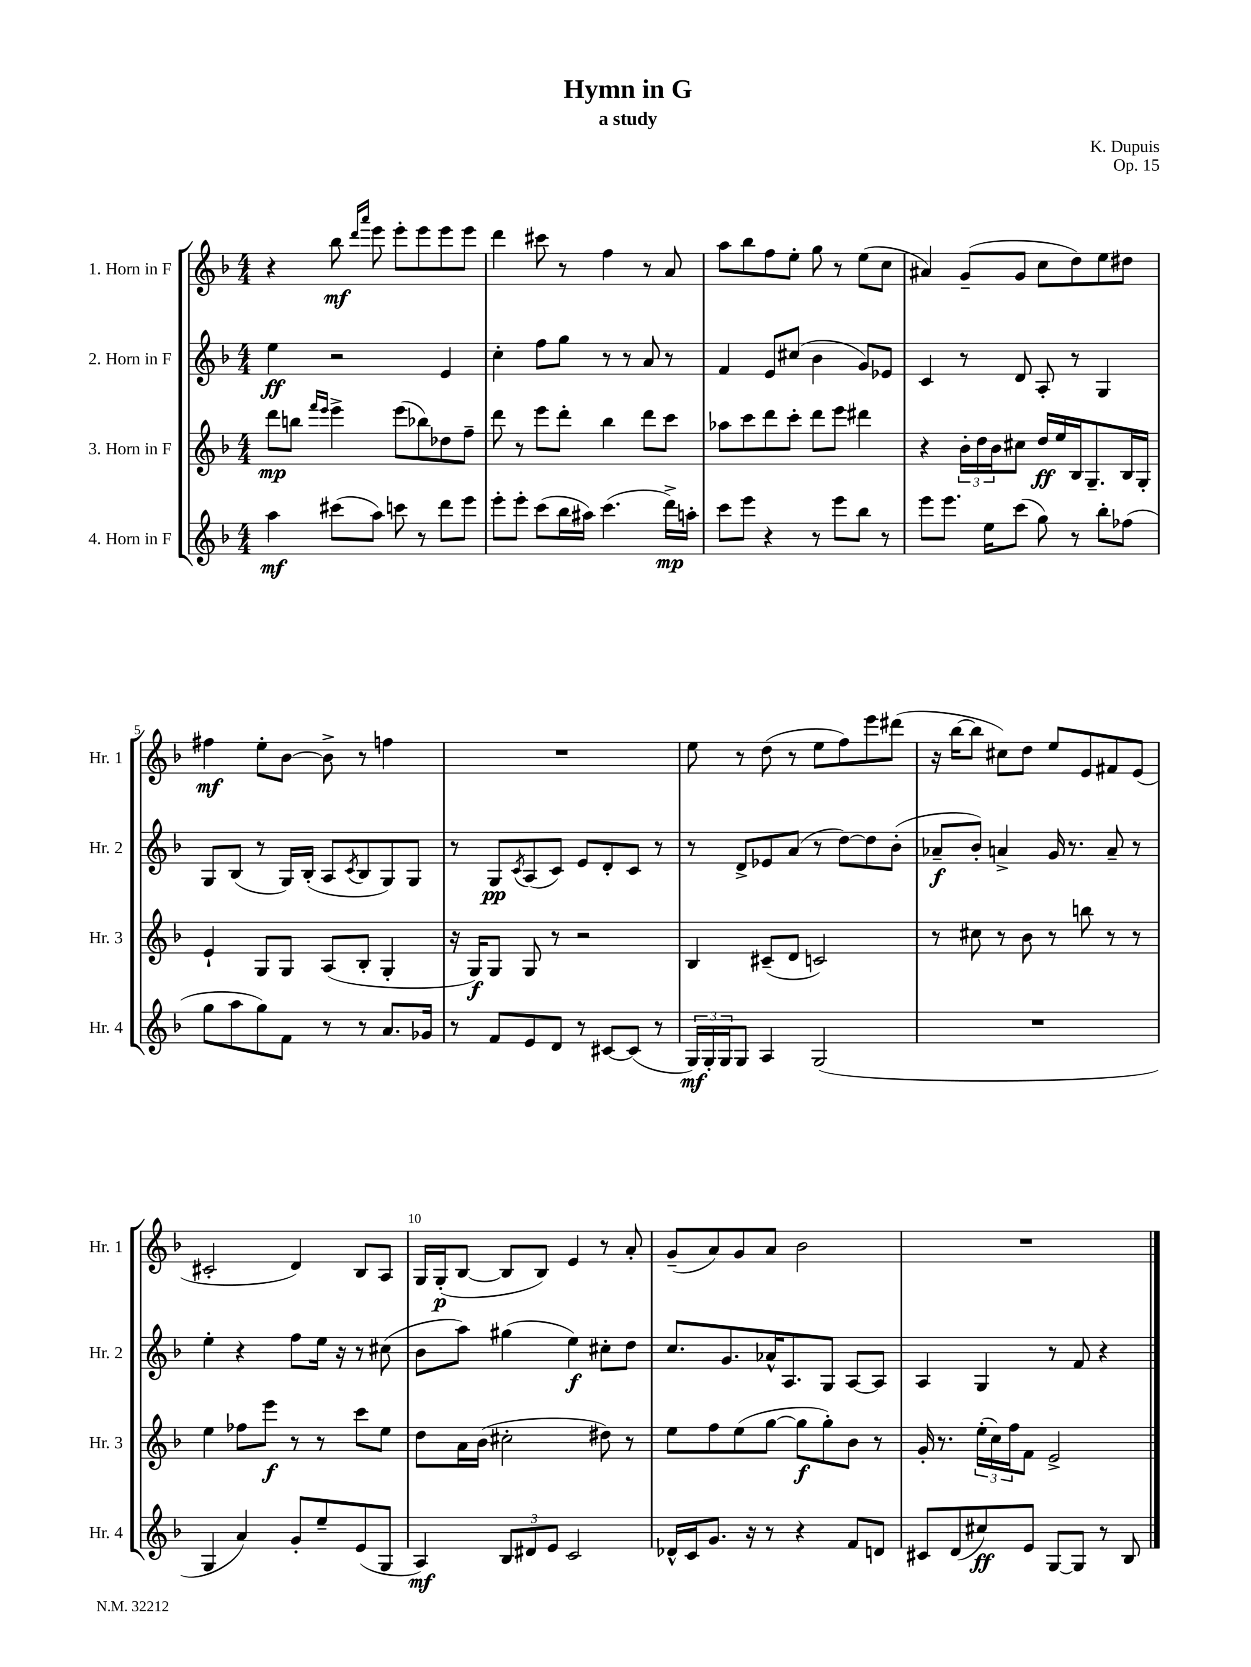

**kern	**dynam	**kern	**dynam	**kern	**dynam	**kern	**dynam
*part4	*part4	*part3	*part3	*part2	*part2	*part1	*part1
*staff4	*staff4	*staff3	*staff3	*staff2	*staff2	*staff1	*staff1
*I"4. Horn in F	*	*I"3. Horn in F	*	*I"2. Horn in F	*	*I"1. Horn in F	*
*I'Hr. 4	*	*I'Hr. 3	*	*I'Hr. 2	*	*I'Hr. 1	*
*clefG2	*	*clefG2	*	*clefG2	*	*clefG2	*
*k[b-]	*	*k[b-]	*	*k[b-]	*	*k[b-]	*
*M4/4	*	*M4/4	*	*M4/4	*	*M4/4	*
=1	=1	=1	=1	=1	=1	=1	=1
4aa\	mf	8ddd\L	mp	4ee\	ff	4r	.
.	.	8bbn\J	.	.	.	.	.
.	.	16qqfff/LL	.	.	.	.	.
.	.	16qqeee/JJ	.	.	.	.	.
(8ccc#X\L	.	4eee^\	.	2r	.	8bb-\	mf
.	.	.	.	.	.	16qqddd/LL	.
.	.	.	.	.	.	16qqaaa/JJ	.
8aa\J)	.	.	.	.	.	8eee\	.
8cccn\	.	(8eee\L	.	.	.	8eee'\L	.
8r	.	8bb-X\)	.	.	.	8eee\	.
8ddd\L	.	8dd-X\	.	4e/	.	8eee\	.
8eee\J	.	8ff~\J	.	.	.	8eee\J	.
=2	=2	=2	=2	=2	=2	=2	=2
8eee'\L	.	8ddd\	.	4cc'\	.	4ddd\	.
8eee'\J	.	8r	.	.	.	.	.
(8ccc\L	.	8eee\L	.	8ff\L	.	8ccc#X\	.
16bb-\L	.	8ddd'\J	.	8gg\J	.	8r	.
16aa#X\JJ)	.	.	.	.	.	.	.
(4.ccc\	.	4bb-\	.	8r	.	4ff\	.
.	.	.	.	8r	.	.	.
.	.	8ddd\L	.	8a/	.	8r	.
16ddd^\LL)	mp	8ccc\J	.	8r	.	8a/	.
16aan'\JJ	.	.	.	.	.	.	.
=3	=3	=3	=3	=3	=3	=3	=3
8ccc\L	.	8aa-X\L	.	4f/	.	8aa\L	.
8eee\J	.	8ccc\	.	.	.	8bb-\	.
4r	.	8ddd\	.	8e/L	.	8ff\	.
.	.	8ccc'\J	.	(8cc#X/J	.	8ee'\J	.
8r	.	8ddd\L	.	4b-\	.	8gg\	.
8eee\L	.	8eee\J	.	.	.	8r	.
8bb-\J	.	4ddd#X\	.	8g/L)	.	(8ee\L	.
8r	.	.	.	8e-X/J	.	8cc\J	.
=4	=4	=4	=4	=4	=4	=4	=4
8eee\L	.	4r	.	4c/	.	4a#X/)	.
8.eee\J	.	.	.	.	.	.	.
.	.	24b-'\LL	.	8r	.	(8g~/L	.
.	.	24dd\	.	.	.	.	.
16ee\KL	.	.	.	.	.	.	.
.	.	24b-\J	.	.	.	.	.
(8ccc\J	.	8cc#X\J	.	8d/	.	8g/J	.
8gg\)	.	16dd/LL	ff	8A'/	.	8cc\L	.
.	.	16ee/	.	.	.	.	.
8r	.	16B-/J	.	8r	.	8dd\)	.
.	.	8.G~/	.	.	.	.	.
8bb-'\L	.	.	.	4G/	.	8ee\	.
(8ff-X\J	.	16B-/L	.	.	.	8dd#X\J	.
.	.	16G'/JJ	.	.	.	.	.
!!LO:LB:g=z
=5	=5	=5	=5	=5	=5	=5	=5
8gg\L	.	4e`/	.	8G/L	.	4ff#X\	mf
8aa\	.	.	.	(8B-/J	.	.	.
8gg\)	.	8G/L	.	8r	.	8ee'\L	.
8f\J	.	8G/J	.	16G/LL)	.	[8b-\J	.
.	.	.	.	(16B-'/JJ	.	.	.
8r	.	(8A/L	.	8A/L	.	8b-^\]	.
.	.	.	.	8qc/	.	.	.
8r	.	8B-'/J	.	8B-/	.	8r	.
8.a/L	.	4G'/	.	8G/)	.	4ffn\	.
.	.	.	.	8G/J	.	.	.
16g-X/Jk	.	.	.	.	.	.	.
=6	=6	=6	=6	=6	=6	=6	=6
8r	.	16r	.	8r	.	1r	.
.	.	16G/KL)	f	.	.	.	.
8f/L	.	8G/J	.	8G/L	pp	.	.
.	.	.	.	8qc/	.	.	.
8e/	.	8G/	.	(8A/	.	.	.
8d/J	.	8r	.	8c/J)	.	.	.
8r	.	2r	.	8e/L	.	.	.
[8c#X/L	.	.	.	8d'/	.	.	.
(8c#/J]	.	.	.	8c/J	.	.	.
8r	.	.	.	8r	.	.	.
=7	=7	=7	=7	=7	=7	=7	=7
24G/LL)	mf	4B-/	.	8r	.	8ee\	.
24G'/	.	.	.	.	.	.	.
24G/J	.	.	.	.	.	.	.
8G/J	.	.	.	8d^/L	.	8r	.
4A/	.	(8c#X~/L	.	8e-X/	.	(8dd\	.
.	.	8d/J	.	(8a/J	.	8r	.
(2G/	.	2cn/)	.	8r	.	8ee\L	.
.	.	.	.	[8dd\L)	.	8ff\)	.
.	.	.	.	8dd\]	.	8eee\	.
.	.	.	.	(8b-'\J	.	(8ddd#X\J	.
=8	=8	=8	=8	=8	=8	=8	=8
1r	.	8r	.	8a-X~/L	f	16r	.
.	.	.	.	.	.	[16bb-\KL	.
.	.	8cc#X\	.	8b-'/J)	.	8bb-\J]	.
.	.	8r	.	4an^/	.	8cc#X\L)	.
.	.	8b-\	.	.	.	8dd\J	.
.	.	8r	.	16g/	.	8ee/L	.
.	.	.	.	8.r	.	.	.
.	.	8bbn\	.	.	.	8e/	.
.	.	8r	.	8a~/	.	8f#X/	.
.	.	8r	.	8r	.	(8e/J	.
!!LO:LB:g=z
=9	=9	=9	=9	=9	=9	=9	=9
4G/	.	4ee\	.	4ee'\	.	2c#X'/	.
4a/)	.	8ff-X\L	.	4r	.	.	.
.	.	8eee\J	f	.	.	.	.
8g'/L	.	8r	.	8ff\L	.	4d/)	.
8ee~/	.	8r	.	16ee\Jk	.	.	.
.	.	.	.	16r	.	.	.
(8e/	.	8ccc\L	.	8r	.	8B-/L	.
8G/J	.	8ee\J	.	(8cc#X\	.	8A/J	.
=10	=10	=10	=10	=10	=10	=10	=10
4A/)	mf	8dd\L	.	8b-\L	.	16G/LL	.
.	.	.	.	.	.	(16G'/J	p
.	.	16a\L	.	8aa\J)	.	[8B-/J	.
.	.	(16b-\JJ	.	.	.	.	.
12B-/L	.	2cc#X'\	.	(4gg#X\	.	8B-/L]	.
12d#X/	.	.	.	.	.	.	.
.	.	.	.	.	.	8B-/J)	.
12e/J	.	.	.	.	.	.	.
2c/	.	.	.	4ee\)	f	4e/	.
.	.	8dd#X\)	.	8cc#X'\L	.	8r	.
.	.	8r	.	8dd\J	.	8a'/	.
=11	=11	=11	=11	=11	=11	=11	=11
16d-X^^/LL	.	8ee\L	.	8.cc/L	.	(8g~/L	.
16c/J	.	.	.	.	.	.	.
8.g/J	.	8ff\	.	.	.	8a/)	.
.	.	.	.	8.g/	.	.	.
.	.	(8ee\	.	.	.	8g/	.
16r	.	.	.	.	.	.	.
8r	.	[8gg\J	.	16a-X^^/K	.	8a/J	.
.	.	.	.	8.A/	.	.	.
4r	.	8gg\L]	f	.	.	2b-\	.
.	.	8gg'\)	.	8G/J	.	.	.
8f/L	.	8b-\J	.	[8A/L	.	.	.
8dn/J	.	8r	.	8A/J]	.	.	.
=12	=12	=12	=12	=12	=12	=12	=12
8c#X/L	.	16g'/	.	4A/	.	1r	.
.	.	8.r	.	.	.	.	.
(8d/	.	.	.	.	.	.	.
8cc#X/)	ff	(24ee'\LL	.	4G/	.	.	.
.	.	24cc\)	.	.	.	.	.
.	.	24ff\J	.	.	.	.	.
8e/J	.	8f\J	.	.	.	.	.
[8G/L	.	2e^/	.	8r	.	.	.
8G/J]	.	.	.	8f/	.	.	.
8r	.	.	.	4r	.	.	.
8B-/	.	.	.	.	.	.	.
==	==	==	==	==	==	==	==
*-	*-	*-	*-	*-	*-	*-	*-
